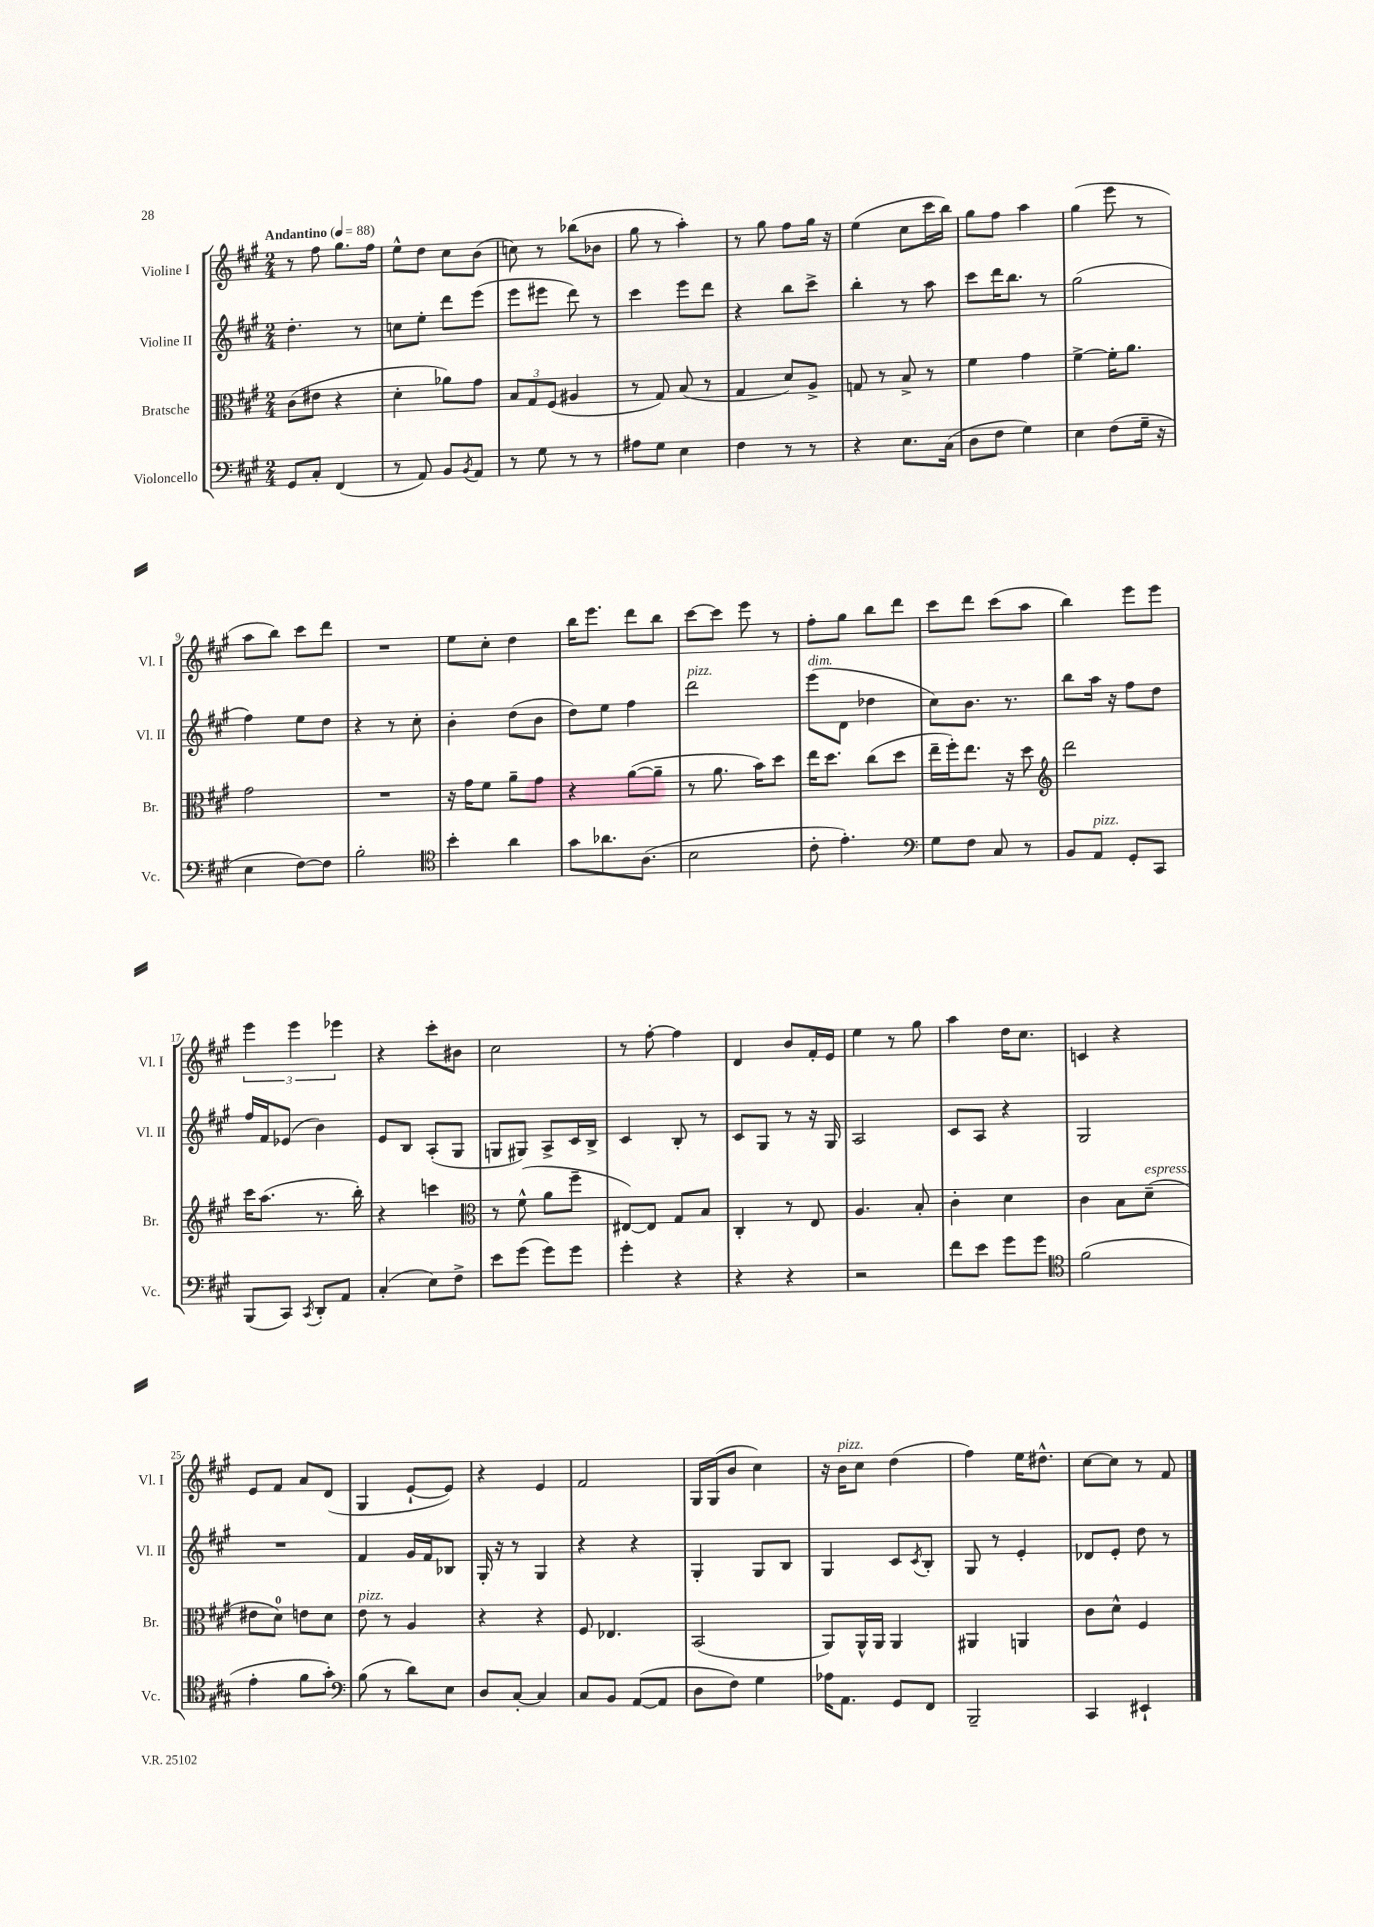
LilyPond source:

<<
\new StaffGroup <<
\new Staff = "s0" \with { instrumentName = "Violine I" shortInstrumentName = "Vl. I" } {
    \clef treble \key a \major \numericTimeSignature \time 2/4 \tempo "Andantino" 4 = 88
    r8 fis''8 gis''8. fis''16 |
    e''8-^ d''8 cis''8 b'8( |
    c''8) r8 bes''8( bes'8 |
    gis''8 r8 a''4-.) |
    r8 gis''8 fis''8 gis''16 r16 |
    e''4( cis''8 cis'''16 b''16) |
    gis''8 fis''8 a''4 |
    gis''4( e'''8 r8 |
    a''8 b''8) cis'''8 d'''8 |
    R2 |
    e''8 cis''8-. d''4 |
    b''16 e'''8. d'''8 b''8 |
    cis'''8~ cis'''8 e'''8 r8 |
    fis''8-. gis''8 b''8 d'''8 |
    cis'''8 d'''8 cis'''8( a''8 |
    b''4) e'''8 e'''8 |
    \tuplet 3/2 { e'''4 e'''4 ees'''4 } |
    r4 cis'''8-. bis'8 |
    cis''2 |
    r8 fis''8~-. fis''4 |
    d'4 b'8 fis'16-. e'16 |
    e''4 r8 gis''8 |
    a''4 d''16 cis''8. |
    c'4 r4 |
    e'8 fis'8 a'8 d'8( |
    gis4 e'8~-! e'8) |
    r4 e'4 |
    fis'2 |
    gis16 gis16( b'8 cis''4) |
    r16 b'16^\markup { \italic "pizz." } cis''8 d''4( |
    fis''4) e''16 dis''8.-^ |
    cis''8~ cis''8 r8 fis'8 \bar "|." |
}
\new Staff = "s1" \with { instrumentName = "Violine II" shortInstrumentName = "Vl. II" } {
    \clef treble \key a \major \numericTimeSignature \time 2/4
    d''4.-. r8 |
    c''8 e''8-. d'''8 e'''8( |
    e'''8 eis'''8 d'''8) r8 |
    cis'''4 e'''8 d'''8 |
    r4 b''8 cis'''8-> |
    b''4-. r8 a''8 |
    cis'''8 d'''16 b''8. r8 |
    gis''2( |
    fis''4) e''8 d''8 |
    r4 r8 cis''8-. |
    b'4-. d''8( b'8 |
    d''8) e''8 fis''4 |
    d'''2^\markup { \italic "pizz." } |
    e'''8^\markup { \italic "dim." }( d'8 des''4 |
    cis''8) b'8. r8. |
    b''8 a''16 r16 fis''8 d''8 |
    fis''16 fis'16 ees'8( b'4) |
    e'8 b8 a8-.( gis8 |
    g8 gis8) a8-> cis'16 b16-> |
    cis'4 b8-. r8 |
    cis'8 gis8 r8 r16 gis16 |
    a2 |
    cis'8 a8 r4 |
    gis2 |
    R2 |
    fis'4 gis'16 fis'16 bes8 |
    gis16-. r16 r8 gis4 |
    r4 r4 |
    gis4-. gis8 b8 |
    gis4 cis'8 \acciaccatura { cis'8 } b8-. |
    gis8 r8 e'4-. |
    des'8 e'8-. d''8 r8 \bar "|." |
}
\new Staff = "s2" \with { instrumentName = "Bratsche" shortInstrumentName = "Br." } {
    \clef alto \key a \major \numericTimeSignature \time 2/4
    cis'8( eis'8 r4 |
    d'4-. aes'8) gis'8 |
    \tuplet 3/2 { b8 gis8 fis8( } ais4 |
    r8 gis8) b8( r8 |
    gis4 d'8) a8-> |
    g8 r8 b8-> r8 |
    fis'4 gis'4 |
    fis'4~-> fis'16-. a'8. |
    gis'2 |
    R2 |
    r16 gis'16 fis'8 a'8-- gis'8 |
    r4 a'8~( a'8-- |
    r8 a'8. b'16) d''8 |
    e''16 d''8. cis''8( d''8 |
    e''16-- fis''16-.) e''8. r16 d''8 |
    \clef treble d'''2 |
    cis'''16 a''8.( r8. b''16-.) |
    r4 c'''4 |
    \clef alto r8 fis'8-^( a'8 fis''8-- |
    eis8~) eis8 gis8 b8 |
    cis4-. r8 e8 |
    a4. b8-. |
    cis'4-. d'4 |
    cis'4 b8 d'8--^\markup { \italic "espress." }( |
    eis'8 d'8-0) e'8 d'8 |
    e'8^\markup { \italic "pizz." } r8 a4 |
    r4 r4 |
    fis8 ees4. |
    b,2( |
    a,8) a,16-^ a,16 a,4 |
    ais,4 a,4 |
    cis'8 d'8-^ fis4 \bar "|." |
}
\new Staff = "s3" \with { instrumentName = "Violoncello" shortInstrumentName = "Vc." } {
    \clef bass \key a \major \numericTimeSignature \time 2/4
    gis,8 cis8-. fis,4( |
    r8 a,8) b,8 \acciaccatura { b,8 } a,8 |
    r8 gis8 r8 r8 |
    ais8 gis8 e4 |
    fis4 r8 r8 |
    r4 e8. cis16( |
    d8 fis8 gis4) |
    e4 fis8( gis16-- r16 |
    e4 fis8~) fis8 |
    b2-. |
    \clef tenor b'4-. a'4 |
    gis'8 aes'8. a8.( |
    b2 |
    cis'8-. e'4.-.) |
    \clef bass gis8 fis8 cis8 r8 |
    b,8 a,8^\markup { \italic "pizz." } gis,8-. cis,8 |
    b,,8( cis,8) \acciaccatura { cis,8 } d,8-. a,8 |
    cis4-.( e8) fis8-> |
    e'8 gis'8( gis'8) gis'8 |
    gis'4-. r4 |
    r4 r4 |
    r2 |
    fis'8 e'8 gis'8 gis'8 |
    \clef tenor fis'2( |
    e'4-. fis'8 gis'8-.) |
    \clef bass b8( r8 d'8) e8 |
    d8 cis8~-. cis4 |
    cis8 b,8 a,8~( a,8 |
    d8 fis8) gis4 |
    aes16 a,8. gis,8 fis,8 |
    b,,2-- |
    cis,4 eis,4-! \bar "|." |
}
>>
>>
